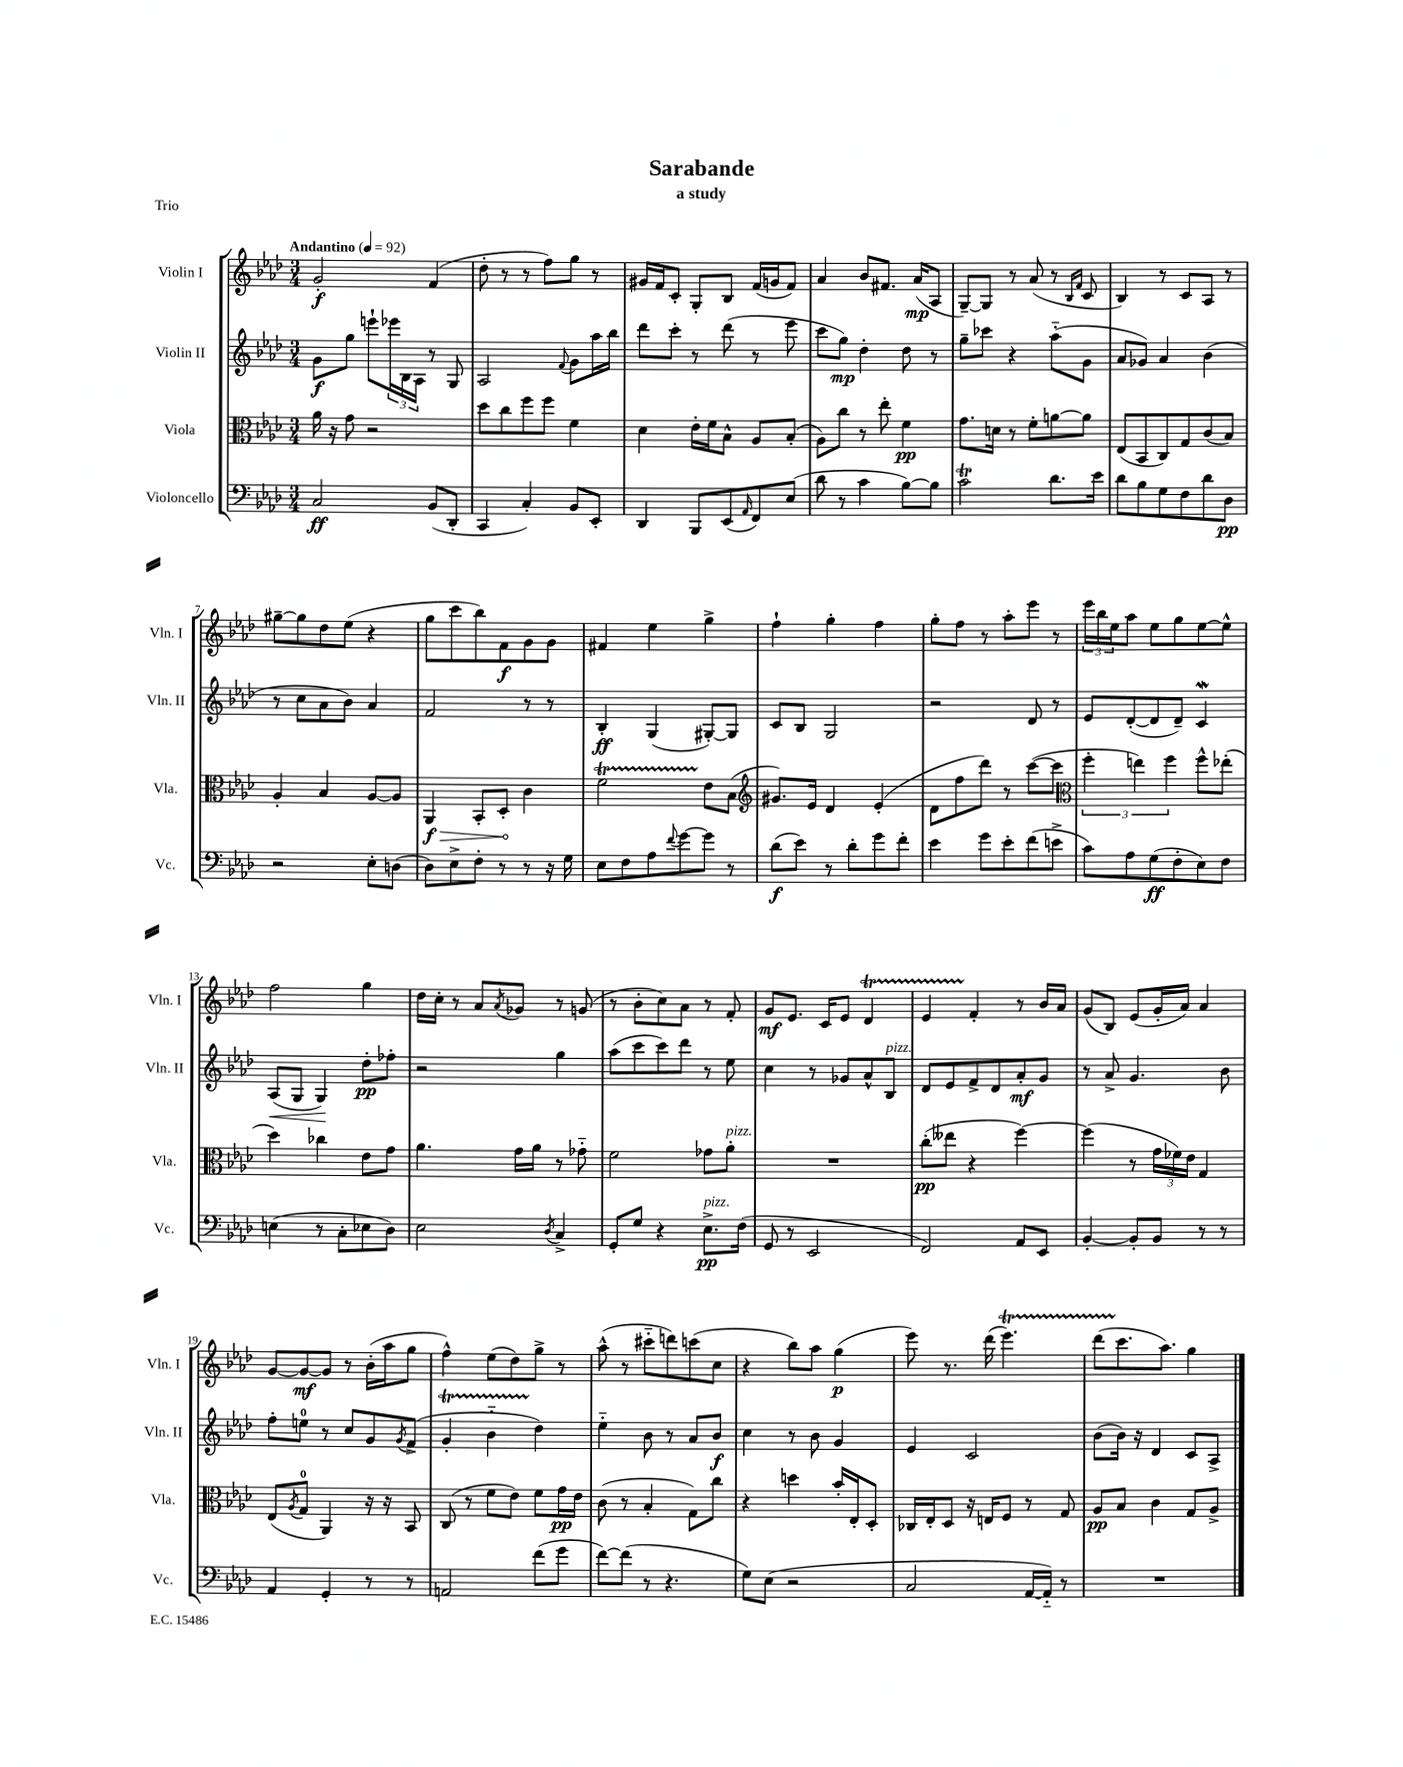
\header { title = "Sarabande" subtitle = "a study" piece = "Trio" }
<<
\new StaffGroup <<
\new Staff = "s0" \with { instrumentName = "Violin I" shortInstrumentName = "Vln. I" } {
    \clef treble \key aes \major \numericTimeSignature \time 3/4 \tempo "Andantino" 4 = 92
    g'2-.\f f'4( |
    des''8-. r8 r8 f''8) g''8 r8 |
    gis'16 f'16 c'8-. g8-. bes8 f'16( g'16 f'8) |
    aes'4 bes'8 fis'8. aes'16\mp( aes8 |
    g8~--) g8 r8 aes'8( r8 \grace { bes16 f'16 } c'8 |
    bes4) r8 c'8 aes8 r8 |
    gis''8~-- gis''8 des''8 ees''8( r4 |
    g''8 c'''8 bes''8) f'8\f g'8 g'8 |
    fis'4 ees''4 g''4-> |
    f''4-! g''4-. f''4 |
    g''8-. f''8 r8 aes''8-. ees'''8 r8 |
    \tuplet 3/2 { ees'''16 bes''16 ees''16 } aes''8 ees''8 g''8 ees''8~ ees''8-^ |
    f''2 g''4 |
    des''16 c''16-. r8 aes'8 \acciaccatura { aes'8 } ges'8 r8 g'8( |
    r8 bes'8-. c''8) aes'8 r8 f'8-. |
    g'8\mf ees'8. c'16 ees'8 des'4\startTrillSpan |
    ees'4 f'4-.\stopTrillSpan r8 bes'16 aes'16 |
    g'8( bes8) ees'8( g'16-. aes'16) aes'4 |
    g'8~ g'8~\mf g'8 r8 bes'16-.( aes''16 g''8 |
    f''4-^) ees''8( des''8) g''8-> r8 |
    aes''8-^( r8 cis'''8-_ d'''8) c'''8( c''8 |
    r4 bes''8) aes''8 g''4\p( |
    ees'''8) r8. des'''16( ees'''4.\startTrillSpan) |
    des'''8( c'''8.\stopTrillSpan aes''8.) g''4 \bar "|." |
}
\new Staff = "s1" \with { instrumentName = "Violin II" shortInstrumentName = "Vln. II" } {
    \clef treble \key aes \major \numericTimeSignature \time 3/4
    g'8\f g''8 e'''8-! \tuplet 3/2 { ees'''16 bes16 aes16 } r8 g8 |
    aes2 \appoggiatura { f'8 } g'8 aes''16 bes''16 |
    des'''8 c'''8-. r8 des'''8( r8 ees'''8 |
    c'''8 g''8\mp) des''4-. des''8 r8 |
    g''8-- ces'''8 r4 aes''8-_( g'8 |
    aes'8 ges'8) aes'4 bes'4( |
    r8 c''8 aes'8 bes'8) aes'4 |
    f'2 r8 r8 |
    bes4-.\ff g4( gis8~-.) gis8 |
    c'8 bes8 g2 |
    r2 des'8 r8 |
    ees'8 des'8~-.( des'8 des'8--) c'4\mordent |
    aes8\<( g8 g4\!) des''8-.\pp fes''8-. |
    r2 g''4 |
    aes''8( c'''8 c'''8) des'''8 r8 ees''8 |
    c''4 r8 ges'8 aes'8-^ bes8^\markup { \italic "pizz." } |
    des'8 ees'8 f'8-> des'8 aes'8-.\mf g'8 |
    r8 aes'8-> g'4. bes'8 |
    f''8-. e''8-0 r8 c''8 g'8 \acciaccatura { g'8 } f'8->( |
    g'4-.\startTrillSpan bes'4-_ des''4\stopTrillSpan) |
    ees''4-_ bes'8 r8 aes'8 bes'8\f |
    c''4 r8 bes'8 g'4 |
    ees'4 c'2 |
    bes'8( bes'16) r16 des'4 c'8 aes8-> \bar "|." |
}
\new Staff = "s2" \with { instrumentName = "Viola" shortInstrumentName = "Vla." } {
    \clef alto \key aes \major \numericTimeSignature \time 3/4
    aes'16 r16 g'8 r2 |
    des''8 c''8 f''8 f''8 f'4 |
    des'4 ees'16-. f'16 bes8-^ aes8 bes8-.( |
    aes8) c''8 r8 ees''8-. f'4\pp |
    g'8. d'16 r8 f'8-. a'8~ a'8 |
    ees8( bes,8 c8) g8 c'8( bes8) |
    aes4-. bes4 aes8~ aes8 |
    \once \override Hairpin.circled-tip = ##t aes,4\f\> bes,8-. des8-.\! c'4 |
    f'2\startTrillSpan ees'8\stopTrillSpan bes8( |
    \clef treble gis'8.) ees'16 des'4 ees'4-.( |
    des'8 f''8 des'''8) r8 c'''8~( c'''8 |
    \clef alto \tuplet 3/2 { f''4-. e''4) f''4 } f''8-^ ees''8-.( |
    des''4) ces''4 ees'8 g'8 |
    aes'4. g'16 aes'16 r8 ges'8-_ |
    f'2 ges'8 aes'8-.^\markup { \italic "pizz." } |
    R2. |
    c''8-.\pp( eeses''8 r4 f''4~) |
    f''4( r8 \tuplet 3/2 { g'16 fes'16) ees'16 } g4 |
    ees8( \acciaccatura { aes8 } g8-0 aes,4) r16 r16 bes,8 |
    c8( r8 f'8 ees'8) f'8 g'16\pp ees'16 |
    c'8( r8 bes4-. g8) c''8 |
    r4 d''4 bes'16-. ees16-. des8-. |
    ces16 ees16-. des8 r16 e16 f8 r8 g8 |
    aes8\pp bes8 c'4 g8 aes8-> \bar "|." |
}
\new Staff = "s3" \with { instrumentName = "Violoncello" shortInstrumentName = "Vc." } {
    \clef bass \key aes \major \numericTimeSignature \time 3/4
    c2\ff bes,8( des,8-. |
    c,4 c4-.) bes,8 ees,8-. |
    des,4 bes,,8 ees,8( \grace { aes,16 } f,8) ees8( |
    des'8 r8 c'4 bes8~) bes8 |
    c'2\trill des'8. ees'16 |
    des'8 bes8 g8 f8 des'8 des8\pp |
    r2 ees8-. d8( |
    des8) ees8-> f8-. r8 r8 r16 g16 |
    ees8 f8 aes8 \appoggiatura { f'8 } g'8~ g'8 r8 |
    des'8\f( ees'8) r8 des'8-. g'8 f'8-. |
    ees'4 g'8 ees'8-. f'8( e'8-> |
    c'8) aes8 g8\ff( f8-. ees8) f8 |
    e4( r8 c8-. ees8 des8) |
    ees2 \acciaccatura { des8 } c4-> |
    g,8-. g8 r4 ees8.->\pp^\markup { \italic "pizz." } f16( |
    g,8 r8 ees,2 |
    f,2) aes,8 ees,8 |
    bes,4~-. bes,8-. bes,8 r8 r8 |
    aes,4 g,4-. r8 r8 |
    a,2 f'8( g'8 |
    f'8~) f'8( r8 r4. |
    g8) ees8( r2 |
    c2 aes,16~ aes,16-_) r8 |
    R2. \bar "|." |
}
>>
>>
